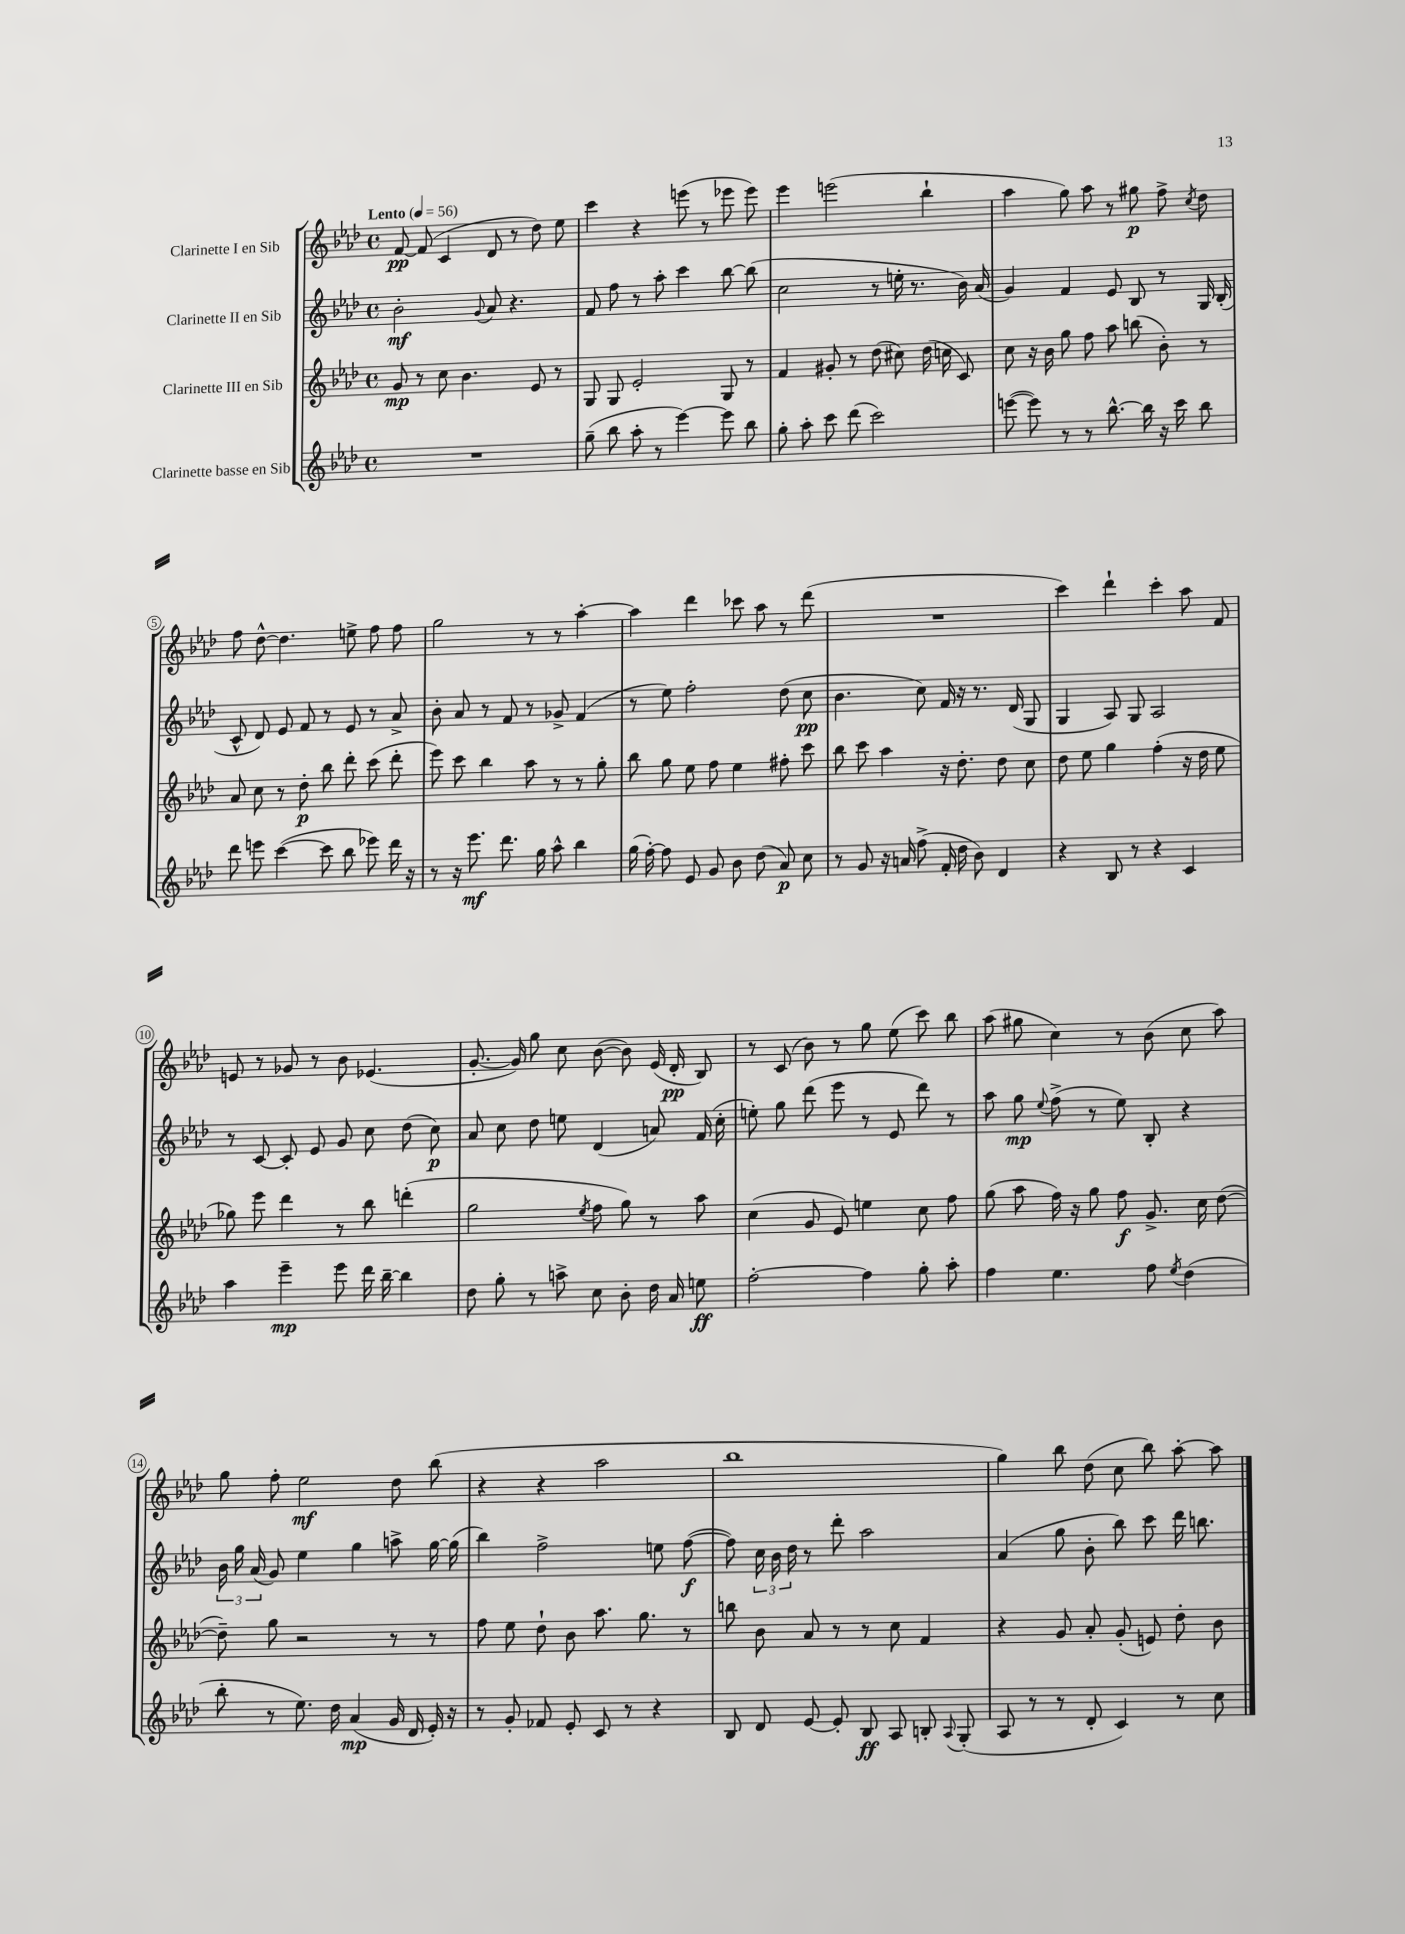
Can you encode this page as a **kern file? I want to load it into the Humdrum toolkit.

**kern	**dynam	**kern	**dynam	**kern	**dynam	**kern	**dynam
*part4	*part4	*part3	*part3	*part2	*part2	*part1	*part1
*staff4	*staff4	*staff3	*staff3	*staff2	*staff2	*staff1	*staff1
*I"Clarinette basse en Sib	*	*I"Clarinette III en Sib	*	*I"Clarinette II en Sib	*	*I"Clarinette I en Sib	*
*clefG2	*	*clefG2	*	*clefG2	*	*clefG2	*
*k[b-e-a-d-]	*	*k[b-e-a-d-]	*	*k[b-e-a-d-]	*	*k[b-e-a-d-]	*
*M4/4	*	*M4/4	*	*M4/4	*	*M4/4	*
*met(c)	*	*met(c)	*	*met(c)	*	*met(c)	*
*MM56	*	*MM56	*	*MM56	*	*MM56	*
=1	=1	=1	=1	=1	=1	=1	=1
!	!	!	!	!	!	!LO:TX:a:B:t=Lento	!
1r	.	8g/	mp	2b-'\	mf	[8f/	pp
.	.	8r	.	.	.	(8f/]	.
.	.	8cc\	.	.	.	4c/	.
.	.	4.b-\	.	.	.	.	.
.	.	.	.	8qqg/	.	.	.
.	.	.	.	8a-/	.	8d-/	.
.	.	.	.	4.r	.	8r	.
.	.	8e-/	.	.	.	8dd-\)	.
.	.	8r	.	.	.	8ee-\	.
=2	=2	=2	=2	=2	=2	=2	=2
(8gg~\	.	8G/	.	8f/	.	4ccc\	.
8bb-\	.	8G/	.	8ff\	.	.	.
8aa-'\	.	2e-'/	.	8r	.	4r	.
8r	.	.	.	8aa-'\	.	.	.
[4eee-\)	.	.	.	4ccc\	.	(8eeen\	.
.	.	.	.	.	.	8r	.
8eee-\]	.	8G/	.	[8bb-\	.	8eee-X\	.
8bb-\	.	8r	.	(8bb-\]	.	8eee-\)	.
=3	=3	=3	=3	=3	=3	=3	=3
8gg'\	.	4f/	.	2cc\	.	4eee-\	.
8aa-'\	.	.	.	.	.	.	.
8ccc\	.	8g#X'/	.	.	.	(2eeen\	.
(8ddd-\	.	8r	.	.	.	.	.
2ccc\)	.	(8dd-\	.	8r	.	.	.
.	.	8cc#X\)	.	16een'\	.	.	.
.	.	.	.	8.r	.	.	.
.	.	(16dd-\	.	.	.	4bb-`\	.
.	.	16ccn\	.	.	.	.	.
.	.	8c/)	.	16b-\)	.	.	.
.	.	.	.	(16a-/	.	.	.
=4	=4	=4	=4	=4	=4	=4	=4
([8eeen\	.	8cc\	.	4g/)	.	4aa-\	.
8eee\])	.	16r	.	.	.	.	.
.	.	16b-\	.	.	.	.	.
8r	.	8gg\	.	4f/	.	8gg\)	.
8r	.	8ff\	.	.	.	8aa-\	.
[8.bb-^^\	.	8aa-\	.	8e-/	.	8r	.
.	.	(8bbn\	.	8B-/	.	8gg#X\	p
16bb-\]	.	.	.	.	.	.	.
16r	.	8b-'\)	.	8r	.	8ff^\	.
16ccc\	.	.	.	.	.	.	.
.	.	.	.	.	.	8qcc/	.
8bb-\	.	8r	.	16G/	.	8dd-\	.
.	.	.	.	(16B-'/	.	.	.
!!LO:LB:g=z
=5	=5	=5	=5	=5	=5	=5	=5
8ddd-\	.	8a-/	.	8c^^/	.	8ff\	.
8eeen\	.	8cc\	.	8d-/)	.	[8dd-^^\	.
([4ccc\	.	8r	.	8e-/	.	4.dd-\]	.
.	.	8dd-'\	p	8f/	.	.	.
8ccc\]	.	8bb-\	.	8r	.	.	.
8bb-\	.	8ddd-'\	.	8e-/	.	8een^\	.
8eee-X\)	.	(8ccc\	.	8r	.	8ff\	.
16ddd-\	.	8ddd-'\	.	8a-^/	.	8ff\	.
16r	.	.	.	.	.	.	.
=6	=6	=6	=6	=6	=6	=6	=6
8r	.	8eee-\)	.	8b-'\	.	2gg\	.
16r	.	8ccc\	.	8a-/	.	.	.
8.eee-\	mf	.	.	.	.	.	.
.	.	4bb-\	.	8r	.	.	.
8.ddd-\	.	.	.	8f/	.	.	.
.	.	8aa-\	.	8r	.	8r	.
16gg\	.	.	.	.	.	.	.
8aa-^^\	.	8r	.	8g-X^/	.	8r	.
4bb-\	.	8r	.	(4f/	.	[4aa-'\	.
.	.	8gg'\	.	.	.	.	.
=7	=7	=7	=7	=7	=7	=7	=7
(16gg\	.	8bb-\	.	8r	.	4aa-\]	.
[16ff'\)	.	.	.	.	.	.	.
8ff\]	.	8gg\	.	8ee-\)	.	.	.
8e-/	.	8ee-\	.	2ff'\	.	4ddd-\	.
8g/	.	8ff\	.	.	.	.	.
8b-\	.	4ee-\	.	.	.	8ccc-X\	.
(8dd-\	.	.	.	.	.	8aa-\	.
8a-/)	p	8ff#X'\	.	(8dd-\	.	8r	.
8cc\	.	8ccc\	.	8cc\	pp	(8ddd-\	.
=8	=8	=8	=8	=8	=8	=8	=8
8r	.	8bb-\	.	4.b-\	.	1r	.
8g/	.	8ccc\	.	.	.	.	.
16r	.	4aa-\	.	.	.	.	.
16an/	.	.	.	.	.	.	.
(8ff^\	.	.	.	8cc\)	.	.	.
16f'/	.	16r	.	16f/	.	.	.
16dd-\	.	8.dd-'\	.	16r	.	.	.
8b-\)	.	.	.	8.r	.	.	.
4d-/	.	8dd-\	.	.	.	.	.
.	.	.	.	(16d-/	.	.	.
.	.	8cc\	.	8G/	.	.	.
=9	=9	=9	=9	=9	=9	=9	=9
4r	.	8dd-\	.	4G/	.	4ccc\)	.
.	.	8ee-\	.	.	.	.	.
8B-/	.	4gg\	.	8A-/)	.	4ddd-`\	.
8r	.	.	.	8G/	.	.	.
4r	.	(4ff'\	.	2A-/	.	4ccc'\	.
4c/	.	16r	.	.	.	8aa-\	.
.	.	16dd-\	.	.	.	.	.
.	.	8ee-\	.	.	.	8f/	.
!!LO:LB:g=z
=10	=10	=10	=10	=10	=10	=10	=10
4aa-\	.	8gg-X\)	.	8r	.	8en/	.
.	.	8eee-\	.	[8c/	.	8r	.
4eee-~\	mp	4ddd-\	.	8c'/]	.	8g-X/	.
.	.	.	.	8e-/	.	8r	.
8eee-\	.	8r	.	8g/	.	8b-\	.
16ddd-\	.	8bb-\	.	8cc\	.	(4.e-X/	.
[16bb-~\	.	.	.	.	.	.	.
4bb-\]	.	(4dddn'\	.	(8dd-\	.	.	.
.	.	.	.	8cc\)	p	.	.
=11	=11	=11	=11	=11	=11	=11	=11
8dd-\	.	2gg\	.	8a-/	.	[8.g'/	.
8gg'\	.	.	.	8cc\	.	.	.
.	.	.	.	.	.	16g/])	.
8r	.	.	.	8dd-\	.	8gg\	.
8aan^\	.	.	.	8een\	.	8cc\	.
.	.	8qee-/	.	.	.	.	.
8cc\	.	8ff\	.	(4d-/	.	([8b-\	.
8b-'\	.	8gg\)	.	.	.	8b-\])	.
16dd-\	.	8r	.	8an/)	.	(16e-/	.
16a-/	.	.	.	.	.	16d-'/	pp
8een\	ff	8aa-\	.	(16f/	.	8B-/)	.
.	.	.	.	16cc'\	.	.	.
=12	=12	=12	=12	=12	=12	=12	=12
[2ff'\	.	(4cc\	.	8een'\)	.	8r	.
.	.	.	.	8gg\	.	(8c/	.
.	.	8g/	.	(8ddd-\	.	8b-\)	.
.	.	8e-/)	.	8eee-\	.	8r	.
4ff\]	.	4een\	.	8r	.	8gg\	.
.	.	.	.	8e-/	.	(8ee-\	.
8gg'\	.	8cc\	.	8ddd-\)	.	8ccc\)	.
8aa-'\	.	8ff\	.	8r	.	8bb-\	.
=13	=13	=13	=13	=13	=13	=13	=13
4ff\	.	(8gg\	.	8aa-\	.	(8aa-\	.
.	.	8aa-\	.	8gg\	mp	8gg#X\	.
.	.	.	.	8qqee-/	.	.	.
4.ee-\	.	16ff\)	.	(8ff^\	.	4cc\)	.
.	.	16r	.	.	.	.	.
.	.	8gg\	.	8r	.	.	.
.	.	8ff\	f	8ee-\)	.	8r	.
8ff\	.	8.g^/	.	8B-'/	.	(8b-\	.
8qee-/	.	.	.	.	.	.	.
(4dd-\	.	.	.	4r	.	8cc\	.
.	.	16cc\	.	.	.	.	.
.	.	([8dd-\	.	.	.	8aa-\)	.
!!LO:LB:g=z
=14	=14	=14	=14	=14	=14	=14	=14
8bb-'\	.	8dd-~\])	.	24b-\	.	8gg\	.
.	.	.	.	24gg\	.	.	.
.	.	.	.	(24a-/	.	.	.
8r	.	8gg\	.	8g/)	.	8ff'\	.
8.ee-\)	.	2r	.	4ee-\	.	2ee-\	mf
16dd-\	.	.	.	.	.	.	.
(4a-/	mp	.	.	4gg\	.	.	.
16g/	.	8r	.	8aan^\	.	8dd-\	.
16d-/	.	.	.	.	.	.	.
16e-'/)	.	8r	.	[16gg\	.	(8bb-\	.
16r	.	.	.	(16gg\]	.	.	.
=15	=15	=15	=15	=15	=15	=15	=15
8r	.	8ff\	.	4bb-\)	.	4r	.
8g'/	.	8ee-\	.	.	.	.	.
8f-X/	.	8dd-`\	.	2ff^\	.	4r	.
8e-'/	.	8b-\	.	.	.	.	.
8c/	.	8.aa-\	.	.	.	2aa-\	.
8r	.	.	.	.	.	.	.
.	.	8.gg\	.	.	.	.	.
4r	.	.	.	8een\	.	.	.
.	.	8r	.	([8ff\	f	.	.
=16	=16	=16	=16	=16	=16	=16	=16
8B-/	.	8bbn\	.	8ff\])	.	1bb-	.
8d-/	.	8b-\	.	24cc\	.	.	.
.	.	.	.	24b-\	.	.	.
.	.	.	.	24dd-\	.	.	.
[8e-/	.	8a-/	.	8r	.	.	.
8e-'/]	.	8r	.	8ddd-'\	.	.	.
8B-/	ff	8r	.	2aa-\	.	.	.
8A-/	.	8cc\	.	.	.	.	.
8Bn'/	.	4f/	.	.	.	.	.
8qqA-/	.	.	.	.	.	.	.
(8G'/	.	.	.	.	.	.	.
=17	=17	=17	=17	=17	=17	=17	=17
8A-/	.	4r	.	(4a-/	.	4gg\)	.
8r	.	.	.	.	.	.	.
8r	.	8g/	.	8gg\	.	8bb-\	.
8d-'/	.	8a-'/	.	8b-'\	.	(8dd-\	.
4c/)	.	(8g'/	.	8bb-\)	.	8cc\	.
.	.	8en/)	.	8ccc\	.	8bb-\)	.
8r	.	8dd-'\	.	16ddd-\	.	[8aa-'\	.
.	.	.	.	8.bbn\	.	.	.
8cc\	.	8b-\	.	.	.	8aa-\]	.
==	==	==	==	==	==	==	==
*-	*-	*-	*-	*-	*-	*-	*-
